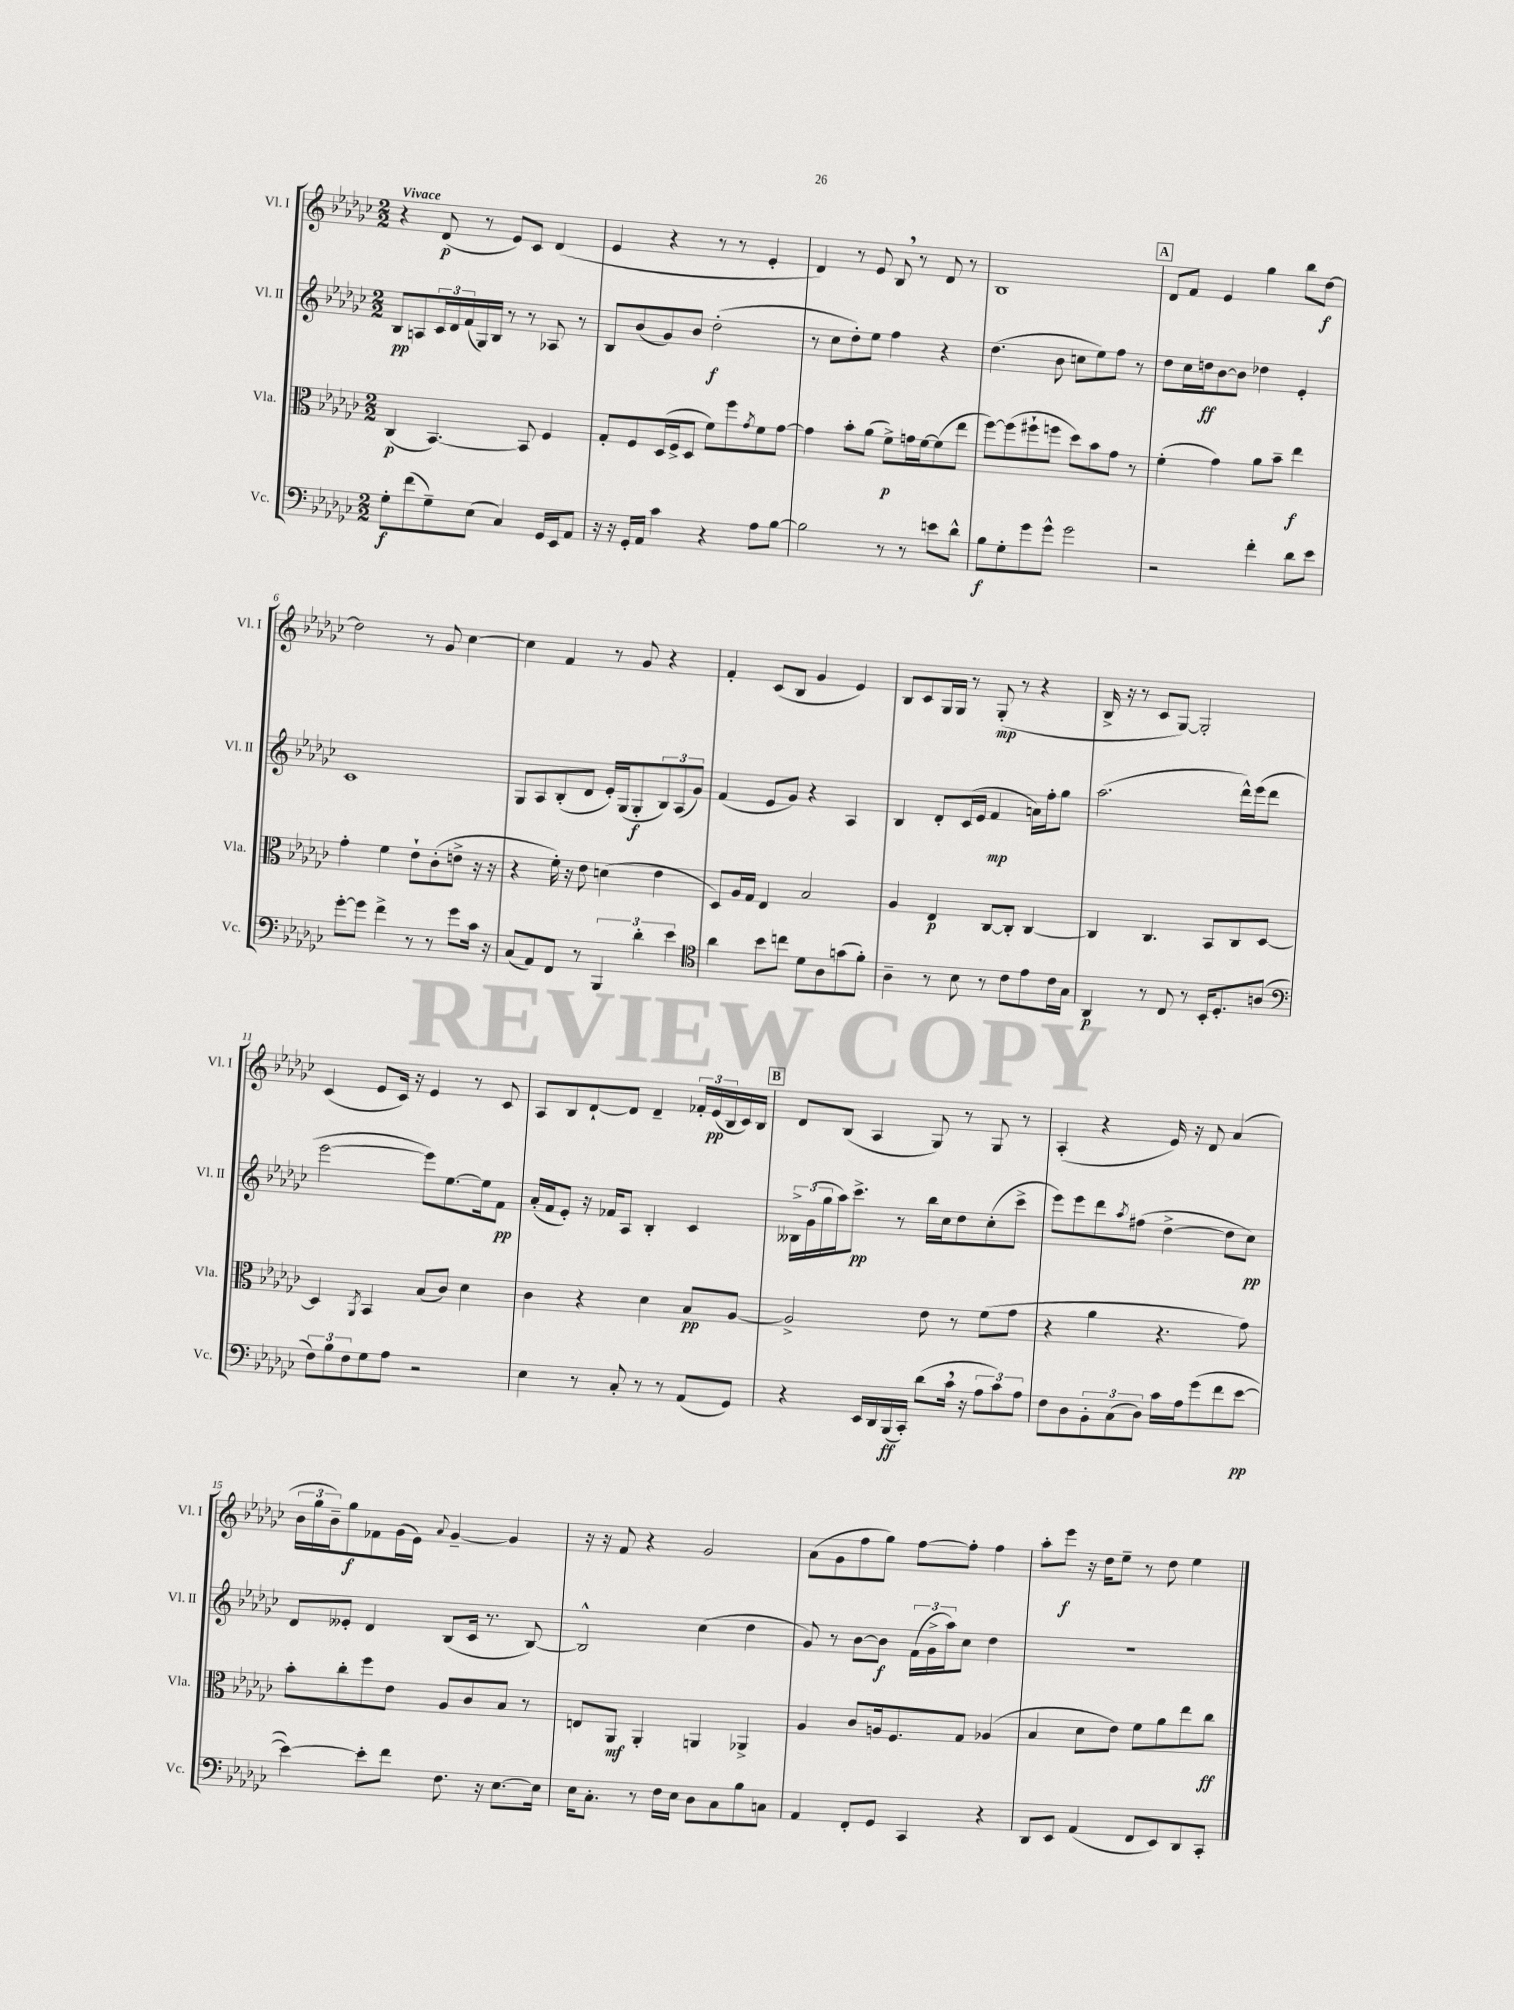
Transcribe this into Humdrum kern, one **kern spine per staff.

**kern	**kern	**kern	**kern
*staff4	*staff3	*staff2	*staff1
*clefF4	*clefC3	*clefG2	*clefG2
*k[b-e-a-d-g-c-]	*k[b-e-a-d-g-c-]	*k[b-e-a-d-g-c-]	*k[b-e-a-d-g-c-]
*M2/2	*M2/2	*M2/2	*M2/2
8G-'	(4C-	8B-	4r
(8f	.	8A	.
8G-~)	[4.BB-)	24c-	(8d-
.	.	24d-	.
.	.	(24f	.
(8E-	.	16G-)	8r
.	.	16B-	.
4C-)	.	8r	8e-)
.	8BB-]	8r	8c-
16GG-	4F	8A-	(4d-
16EE-	.	.	.
8AA-	.	8r	.
=	=	=	=
16r	8G-'	8B-	4e-
16r	.	.	.
16GG-'	8F	(8b-	.
16AA-	.	.	.
4c-	(16D-	8g-)	4r
.	16F^	.	.
.	8D-	8b-	.
4r	8f)	(2dd-'	8r
.	8ff	.	8r
.	8qg-	.	.
8A-	8f	.	4e-'
[8B-	[8g-	.	.
=	=	=	=
2B-]	4g-]	8r	4d-)
.	.	8cc-	.
.	8b-'	8dd-')	8r
.	(8a-	8ee-	8e-
8r	8f^)	4ff	8B-
8r	16g	.	8r
.	[16f	.	.
8e	(8f]	4r	8d-
8d-^^	8ee-	.	8r
=	=	=	=
8B-	[8ff)	(4.dd-	1B-
8G-'	(8ff]	.	.
8g-	8ff#`	.	.
8g-^^	8ff	8b-	.
2g-	8dd-)	8cc	.
.	8b-	8ee-)	.
.	8g-	8ff	.
.	8r	8r	.
=	=	=	=
2r	(4f'	8dd-	8d-
.	.	16cc-	8f
.	.	16dd	.
.	4g-)	[8b-	4e-
.	.	8b-]	.
4f'	8a-	4dd-	4gg-
.	8b-~	.	.
8d-	4ee-	4e-'	8bb-
8e-	.	.	[8dd-
=	=	=	=
[8g-'	4g-'	1c-	2dd-]
8g-]	.	.	.
4f^	4f	.	.
8r	8e-`	.	8r
8r	(8c-'	.	8g-
8g-	8e^	.	[4cc-
16c-	16r	.	.
16r	16r	.	.
=	=	=	=
(8C-	4r	8G-	4cc-]
8AA-)	.	8A-	.
8FF	16f')	(8B-'	4f
.	16r	.	.
8r	8e-	8d-	.
6BBB-	(4d	16e-')	8r
.	.	(16G-	.
.	.	8G-'	8g-
6d-'	.	.	.
.	4e-	12B-)	4r
6e-	.	(12A-	.
.	.	12g-)	.
=	=	=	=
*clefC4	*	*	*
4a-	8D-)	(4f	4f'
.	16A-	.	.
.	16G-	.	.
8b-	4E-	8e-	(8c-
8cc	.	8g-)	8B-
8d-	2B-	4r	4g-
8A-	.	.	.
(8g	.	4A-	4e-)
8f')	.	.	.
=	=	=	=
4A-~	4A-	4B-	8B-
.	.	.	8c-
8r	4E-	8d-'	16G-
.	.	.	16G-
8B-	.	(16c-	8r
.	.	16e-	.
8r	[8C-	4f	(8G-'
8c-	8C-']	.	8r
8e-	[4C-	16a)	4r
.	.	16ff'	.
16c-	.	8gg-	.
16G-	.	.	.
=	=	=	=
4AA-	4C-]	(2.aa-	16B-^
.	.	.	16r
.	.	.	8r
8r	4.C-	.	8c-
8C-	.	.	[8G-)
8r	.	.	2G-']
16BB-'	8BB-	.	.
8.D-'	.	.	.
.	8C-	16ddd-^^)	.
.	.	(16eee-	.
(8A	[8D-	8ddd-	.
=	=	=	=
*clefF4	*	*	*
12F)	4D-]	[2eee-	(4c-
12B-	.	.	.
12F	.	.	.
.	8qAA-	.	.
8G-	4BB-	.	8e-
8A-	.	.	16c-)
.	.	.	16r
2r	(8B-	8eee-])	4e-
.	8c-)	[8.ee-	.
.	4d-	.	8r
.	.	16ee-]	.
.	.	8f	8c-
=	=	=	=
4E-	4c-	(16a-'	8A-
.	.	16f	.
.	.	8e-')	8B-
8r	4r	16r	[8d-`
.	.	16f-	.
8C-'	.	8A-	8d-]
8r	4d-	4B-'	4d-~
8r	.	.	.
(8AA-	8B-	4c-	24f-'
.	.	.	(24e-
.	.	.	24B-
8GG-)	[8A-	.	16c-)
.	.	.	16B-
=	=	=	=
4r	2A-^]	24B--^	8d-
.	.	(24g-	.
.	.	24gg-	.
.	.	16aa-)	(8B-
.	.	8.ccc-^	.
16EE-	.	.	4A-
16DD-	.	.	.
(16BBB-	.	8r	.
16CC-')	.	.	.
(8d-	8e-	16bb-	8G-)
.	.	16cc-	.
16c-	8r	8dd-	8r
16r	.	.	.
12A-	(8f	(8cc-'	8G-
12c-)	.	.	.
.	8g-	8ccc-^	8r
12A-	.	.	.
=	=	=	=
8F	4r	8eee-)	(4A-'
8D-	.	8eee-	.
12BB-'	4a-	8ddd-	4r
(12C-	.	.	.
.	.	8qaa-	.
.	.	(8ff#	.
12D-)	.	.	.
16c-	4.r	[4dd-^	16e-)
16A-	.	.	16r
(8g-	.	.	8d-
8f	.	8dd-]	(4a-
[8e-	8g-)	8cc-)	.
=	=	=	=
4e-_)	8b-'	8d-	24b-
.	.	.	24gg-
.	.	.	24b-~)
.	8cc-'	8e--'	8gg-
8e-']	8ff	4d-	8f-
8f	8e-	.	(16g-
.	.	.	16e-)
.	.	.	8qqa-
8.F	8A-	(8B-	[4g-~
.	8c-	16c-	.
16r	.	8.r	.
[8.E-	8B-	.	4g-]
.	8r	[8B-)	.
16E-]	.	.	.
=	=	=	=
16E-	8E	2B-^^]	16r
8.C-'	.	.	16r
.	8AA-	.	8f
8r	4AA-'	.	4r
16F	.	.	.
16E-	.	.	.
8D-	4AA	(4cc-	2g-
8C-	.	.	.
8B-	4AA-^	4dd-	.
8C	.	.	.
=	=	=	=
4AA-	4A-	8g-)	(8a-
.	.	8r	8g-
8FF'	8c-	[8b-	8ff
8GG-	16A	8b-]	8gg-)
.	8.F	.	.
4CC-	.	(24f	[8ff
.	.	24g-^	.
.	.	24aa-)	.
.	8G-	8cc-	8ff']
4r	(4A-	4dd-	4ff
=	=	=	=
8DD-	4B-	1r	8aa-'
8EE-	.	.	8eee-
(4AA-	8d-	.	16r
.	.	.	16dd-
.	8e-)	.	8ee-~
8FF	8f	.	8r
8EE-)	8a-	.	8dd-
8DD-	8ee-	.	4ee-
8CC-'	8cc-	.	.
==	==	==	==
*-	*-	*-	*-
